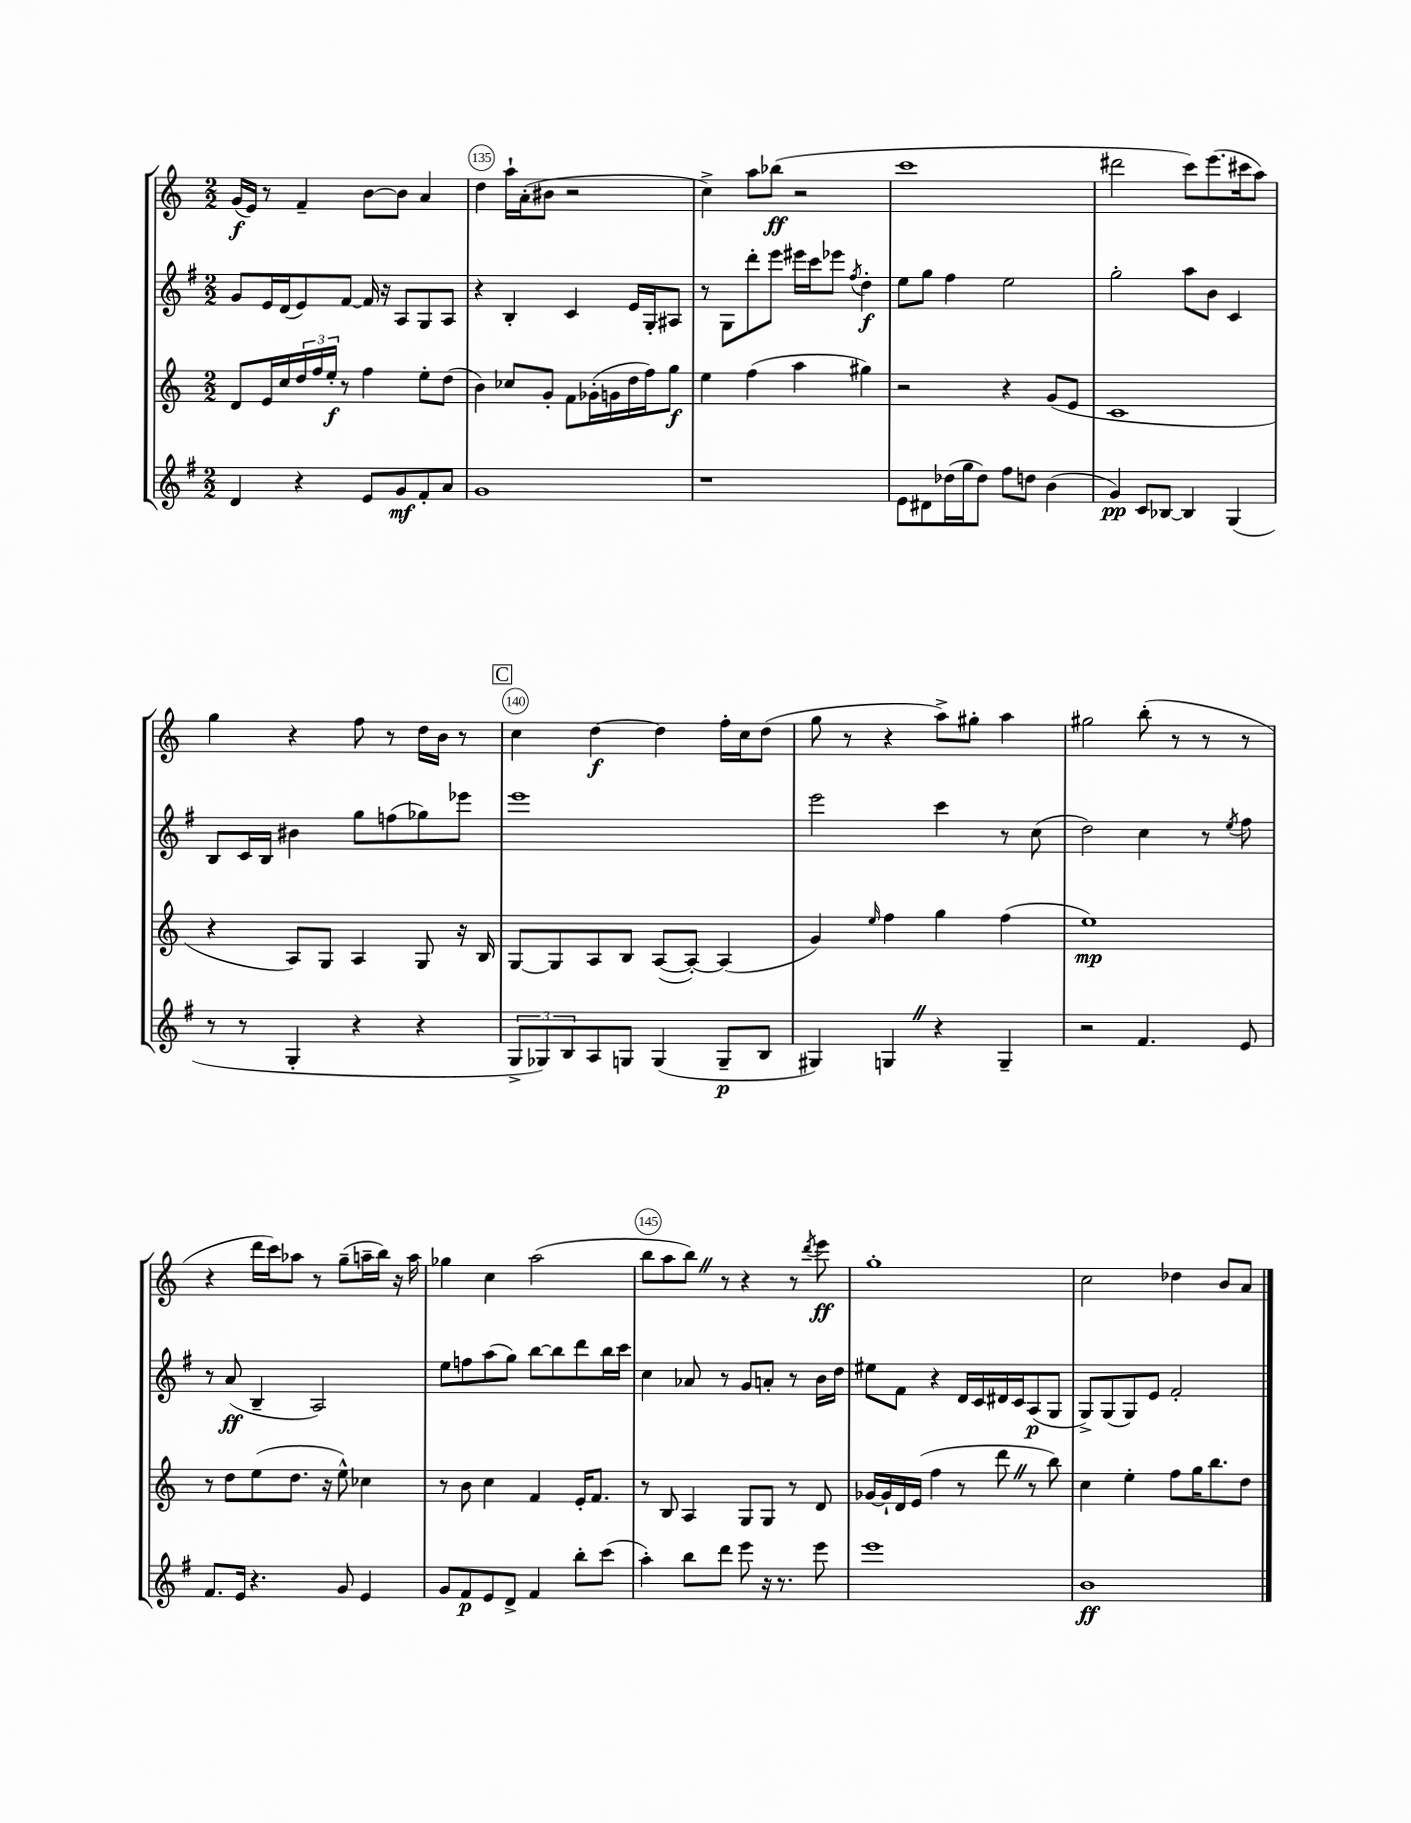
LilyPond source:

<<
\new StaffGroup <<
\new Staff = "s0" {
    \clef treble \key c \major \numericTimeSignature \time 2/2
    g'16\f( e'16) r8 f'4-- b'8~ b'8 a'4 |
    d''4 a''16-! a'16-.( bis'8 r2 |
    c''4->) a''8 bes''8\ff( r2 |
    c'''1 |
    dis'''2 c'''8) e'''8.( cis'''16 a''8) |
    g''4 r4 f''8 r8 d''16 b'16 r8 |
    \mark \markup { \box "C" } c''4 d''4~\f d''4 f''16-. c''16 d''8( |
    g''8 r8 r4 a''8->) gis''8-. a''4 |
    gis''2 b''8-.( r8 r8 r8 |
    r4 d'''16 c'''16) aes''8 r8 g''8--( a''16-- b''16) r16 a''16 |
    ges''4 c''4 a''2( |
    b''8 a''8 b''8) \once \override BreathingSign.text = \markup { \musicglyph "scripts.caesura.straight" } \breathe r8 r4 r8 \acciaccatura { d'''8 } e'''8\ff |
    g''1-. |
    c''2 des''4 b'8 a'8 \bar "|." |
}
\new Staff = "s1" {
    \clef treble \key g \major \numericTimeSignature \time 2/2
    g'8 e'16 d'16( e'8) fis'8~ fis'16 r16 a8 g8 a8 |
    r4 b4-. c'4 e'16 g16-. ais8 |
    r8 g8 d'''8-. e'''8 eis'''16 c'''16 ees'''8 \acciaccatura { fis''8 } d''4-.\f |
    e''8 g''8 fis''4 e''2 |
    g''2-. a''8 b'8 c'4 |
    b8 c'16 b16 bis'4 g''8 f''8( ges''8) ees'''8 |
    \mark \markup { \box "C" } e'''1 |
    e'''2 c'''4 r8 c''8( |
    d''2) c''4 r8 \acciaccatura { e''8 } fis''8 |
    r8 a'8\ff( b4-- a2) |
    e''8 f''8 a''8( g''8) b''8~ b''8 d'''8 b''16 c'''16 |
    c''4 aes'8 r8 g'8 a'8-. r8 b'16 d''16 |
    eis''8 fis'8 r4 d'16 c'16 dis'16 c'16 a8\p( g8 |
    g8->) g8( g8) e'8 fis'2-. \bar "|." |
}
\new Staff = "s2" {
    \clef treble \key c \major \numericTimeSignature \time 2/2
    d'8 e'16 c''16 \tuplet 3/2 { d''16 f''16 e''16-.\f } r8 f''4 e''8-. d''8( |
    b'4) ces''8 g'8-. f'8 ges'16-.( g'16 d''16 f''16) g''8\f |
    e''4 f''4( a''4 gis''4) |
    r2 r4 g'8( e'8 |
    c'1 |
    r4 a8) g8 a4 g8 r16 b16 |
    \mark \markup { \box "C" } g8~ g8 a8 b8 a8~( a8~-.) a4( |
    g'4) \grace { e''16 } f''4 g''4 f''4( |
    e''1\mp) |
    r8 d''8 e''8( d''8. r16 e''8-^) ces''4 |
    r8 b'8 c''4 f'4 e'16-. f'8. |
    r8 b8 a4 g8 g8 r8 d'8 |
    ges'16~ ges'16-! d'16 e'16( f''4 r8 d'''8 \once \override BreathingSign.text = \markup { \musicglyph "scripts.caesura.straight" } \breathe r8 b''8) |
    c''4 e''4-. f''8 g''16 b''8. d''8 \bar "|." |
}
\new Staff = "s3" {
    \clef treble \key g \major \numericTimeSignature \time 2/2
    d'4 r4 e'8 g'8\mf fis'8-. a'8 |
    g'1 |
    r1 |
    e'8 dis'8 des''16( g''16 des''8) fis''8 d''8 b'4( |
    g'4\pp) c'8 bes8~ bes4 g4( |
    r8 r8 g4-. r4 r4 |
    \mark \markup { \box "C" } \tuplet 3/2 { g8-> ges8) b8 } a8 g8 g4( g8--\p b8 |
    gis4) g4 \once \override BreathingSign.text = \markup { \musicglyph "scripts.caesura.straight" } \breathe r4 g4-- |
    r2 fis'4. e'8 |
    fis'8. e'16 r4. g'8 e'4 |
    g'8 fis'8\p e'8 d'8-> fis'4 b''8-. c'''8( |
    a''4-.) b''8 d'''8 e'''8 r16 r8. e'''8 |
    e'''1 |
    b'1\ff \bar "|." |
}
>>
>>
\layout { \context { \Score currentBarNumber = #134 \override BarNumber.break-visibility = ##(#f #t #t) barNumberVisibility = #(every-nth-bar-number-visible 5) \override BarNumber.stencil = #(make-stencil-circler 0.1 0.3 ly:text-interface::print) } }
